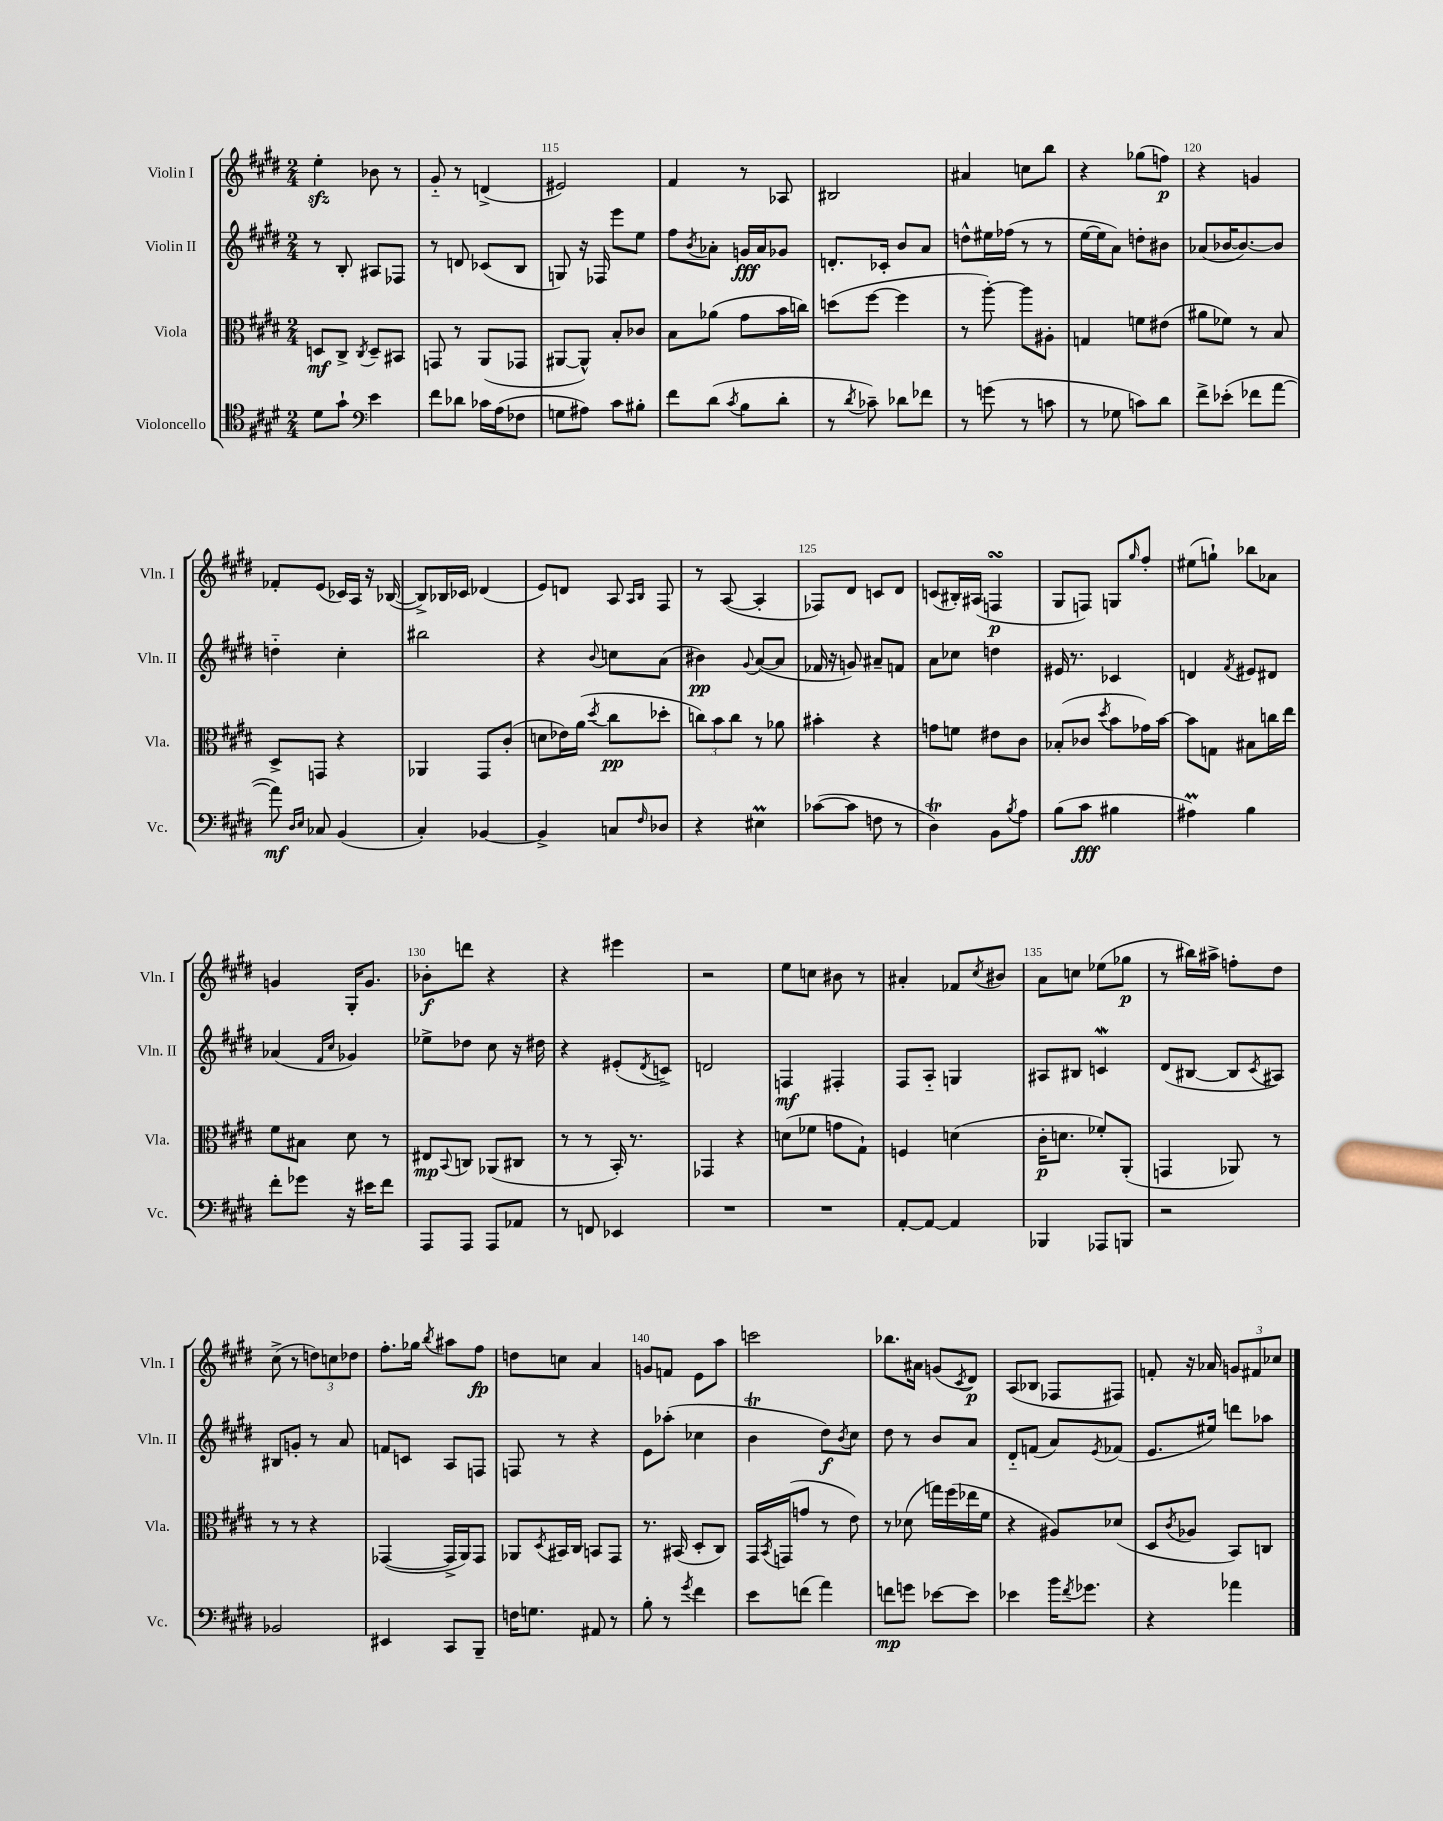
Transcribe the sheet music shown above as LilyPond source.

<<
\new StaffGroup <<
\new Staff = "s0" \with { instrumentName = "Violin I" shortInstrumentName = "Vln. I" } {
    \clef treble \key e \major \numericTimeSignature \time 2/4
    e''4-.\sfz bes'8 r8 |
    gis'8-_ r8 d'4->( |
    eis'2) |
    fis'4 r8 aes8 |
    bis2 |
    ais'4 c''8 b''8 |
    r4 ges''8( f''8\p) |
    r4 g'4 |
    fes'8-. e'8( ces'16) a16 r16 bes16~( |
    bes8->) bes16 ces'16 des'4( |
    e'8) d'8 a8 \grace { a16 b16 } fis8 |
    r8 a8~( a4-. |
    fes8) dis'8 c'8 dis'8 |
    c'8( bis16-.) ais16( f4\turn\p |
    gis8 f8) g8 \grace { gis''16 } fis''8-. |
    eis''8( g''8-!) bes''8 aes'8 |
    g'4 gis16-. g'8. |
    bes'8-.\f d'''8 r4 |
    r4 eis'''4 |
    r2 |
    e''8 c''8 bis'8 r8 |
    ais'4-. fes'8 \acciaccatura { cis''8 } bis'8 |
    a'8 c''8 ees''8( ges''8\p |
    r8 bis''16) ais''16-> f''8-. dis''8 |
    cis''8->( r8 \tuplet 3/2 { d''8) c''8 des''8 } |
    fis''8.-. ges''16 \acciaccatura { b''8 } ais''8 fis''8\fp |
    d''8 c''8 a'4 |
    g'8 f'8 e'8 a''8 |
    c'''2 |
    bes''8. ais'16 g'8( \acciaccatura { cis'8 } dis'8\p) |
    a8( bes8 fes8 fis8) |
    f'8-. r16 aes'16 \tuplet 3/2 { g'8 fis'8 ces''8 } \bar "|." |
}
\new Staff = "s1" \with { instrumentName = "Violin II" shortInstrumentName = "Vln. II" } {
    \clef treble \key e \major \numericTimeSignature \time 2/4
    r8 b8-. ais8 fes8 |
    r8 d'8 ces'8( b8 |
    g8) r16 fes16 e'''8 e''8 |
    fis''8 \acciaccatura { b'8 } aes'8-. g'16\fff aes'16 ges'8 |
    d'8.-. ces'16-. b'8 a'8 |
    d''8-^ eis''16 fes''16( r8 r8 |
    e''16~ e''16 a'8) d''8-. bis'8 |
    aes'8( bes'16~ bes'8.~) bes'8 |
    d''4-_ cis''4-. |
    bis''2 |
    r4 \appoggiatura { b'8 } c''8 a'8( |
    bis'4\pp) \appoggiatura { gis'8 } a'8~( a'8 |
    fes'16 r16 g'8) ais'8-- f'8 |
    a'8 ces''8 d''4 |
    eis'16 r8. ces'4 |
    d'4 \acciaccatura { fis'8 } eis'8 dis'8 |
    aes'4( \grace { fis'16 cis''16 } ges'4) |
    ees''8-> des''8 cis''8 r16 dis''16 |
    r4 eis'8-.( \acciaccatura { dis'8 } c'8->) |
    d'2 |
    f4\mf fis4-. |
    fis8 a8-_ g4 |
    ais8 bis8 c'4\mordent |
    dis'8( bis8~ bis8 \acciaccatura { cis'8 } ais8) |
    bis8 g'8-. r8 a'8 |
    f'8 c'8 a8 f8 |
    f8 r8 r4 |
    e'8 aes''8-.( ces''4 |
    b'4\trill dis''8\f) \acciaccatura { b'8 } cis''8 |
    dis''8 r8 b'8 a'8 |
    dis'8-_ f'8( a'8) \acciaccatura { e'8 } fes'8( |
    e'8. eis''16) d'''8 aes''8 \bar "|." |
}
\new Staff = "s2" \with { instrumentName = "Viola" shortInstrumentName = "Vla." } {
    \clef alto \key e \major \numericTimeSignature \time 2/4
    d8\mf cis8-> \acciaccatura { cis8 } d8-- bis,8 |
    g,8 r8 a,8( ges,8 |
    ais,8~ ais,8-^) b8-. ces'8 |
    b8 aes'8( gis'8 b'16 c''16) |
    d''8( fis''8~ fis''4 |
    r8 a''8~-.) a''8 ais8-. |
    g4 f'8 eis'8( |
    ais'8 fes'8) r8 b8 |
    dis8-> g,8 r4 |
    aes,4 gis,8 cis'8-.( |
    d'8 ees'16) a'16( \acciaccatura { dis''8 } cis''8\pp des''8-. |
    \tuplet 3/2 { c''8) b'8 c''8 } r8 aes'8 |
    bis'4-. r4 |
    g'8 f'8 eis'8 cis'8 |
    bes8-.( ces'8 \acciaccatura { dis''8 } b'8 ges'16) b'16~ |
    b'8 g8 bis8 c''16 e''16 |
    fis'8 bis8 dis'8 r8 |
    eis8\mp \appoggiatura { b,8 } c8 aes,8( cis8 |
    r8 r8 b,16-.) r8. |
    ges,4 r4 |
    d'8( fes'8 g'8 gis8-!) |
    f4 d'4( |
    cis'16-.\p d'8. fes'8-.) a,8-.( |
    g,4 aes,8) r8 |
    r8 r8 r4 |
    ges,4~( ges,16-> a,16) ges,8 |
    aes,8 \acciaccatura { dis8 } bis,16 cis16 b,8 gis,8 |
    r8. bis,16( dis8-. cis8) |
    gis,16 \acciaccatura { b,8 } g,16( g'8 r8 e'8) |
    r8 des'8( g''16) fis''16( ees''16 fis'16 |
    r4 ais8) des'8( |
    dis8 \acciaccatura { cis'8 } aes8 b,8) c8 \bar "|." |
}
\new Staff = "s3" \with { instrumentName = "Violoncello" shortInstrumentName = "Vc." } {
    \clef tenor \key e \major \numericTimeSignature \time 2/4
    dis'8 gis'8-! \clef bass e'4 |
    fis'8 des'8 ces'16 a16( fes8 |
    g8 ais8) cis'8 bis8-. |
    fis'8 dis'8( \acciaccatura { cis'8 } b8 dis'8-. |
    r8 \acciaccatura { dis'8 } ces'8--) des'8 fes'8 |
    r8 g'8( r8 c'8 |
    r8 ges8 c'8) dis'8 |
    fis'8-> ees'8-.( fes'8 a'8~ |
    a'8\mf) \grace { dis16 e16 } ces8 b,4( |
    cis4-.) bes,4~ |
    bes,4-> c8 \grace { fis16 } des8 |
    r4 eis4\prall |
    ces'8~( ces'8 f8 r8 |
    dis4\trill) b,8 \acciaccatura { b8 } a8 |
    b8( cis'8\fff bis4 |
    ais4\prall) b4 |
    fis'8-. ges'8 r16 eis'16 fis'8 |
    a,,8 a,,8 a,,8 aes,8 |
    r8 f,8 ees,4 |
    R2 |
    R2 |
    a,8~-. a,8~ a,4 |
    bes,,4 aes,,8 b,,8 |
    r2 |
    bes,2 |
    eis,4 cis,8 b,,8-- |
    f16 g8. ais,8 r8 |
    b8-. r8 \acciaccatura { gis'8 } fis'4 |
    e'8 f'8( a'4) |
    f'8\mp g'8 ees'8~ ees'8 |
    ees'4 b'16 \acciaccatura { fis'8 } ges'8. |
    r4 aes'4 \bar "|." |
}
>>
>>
\layout { \context { \Score currentBarNumber = #113 \override BarNumber.break-visibility = ##(#f #t #t) barNumberVisibility = #(every-nth-bar-number-visible 5) } }
